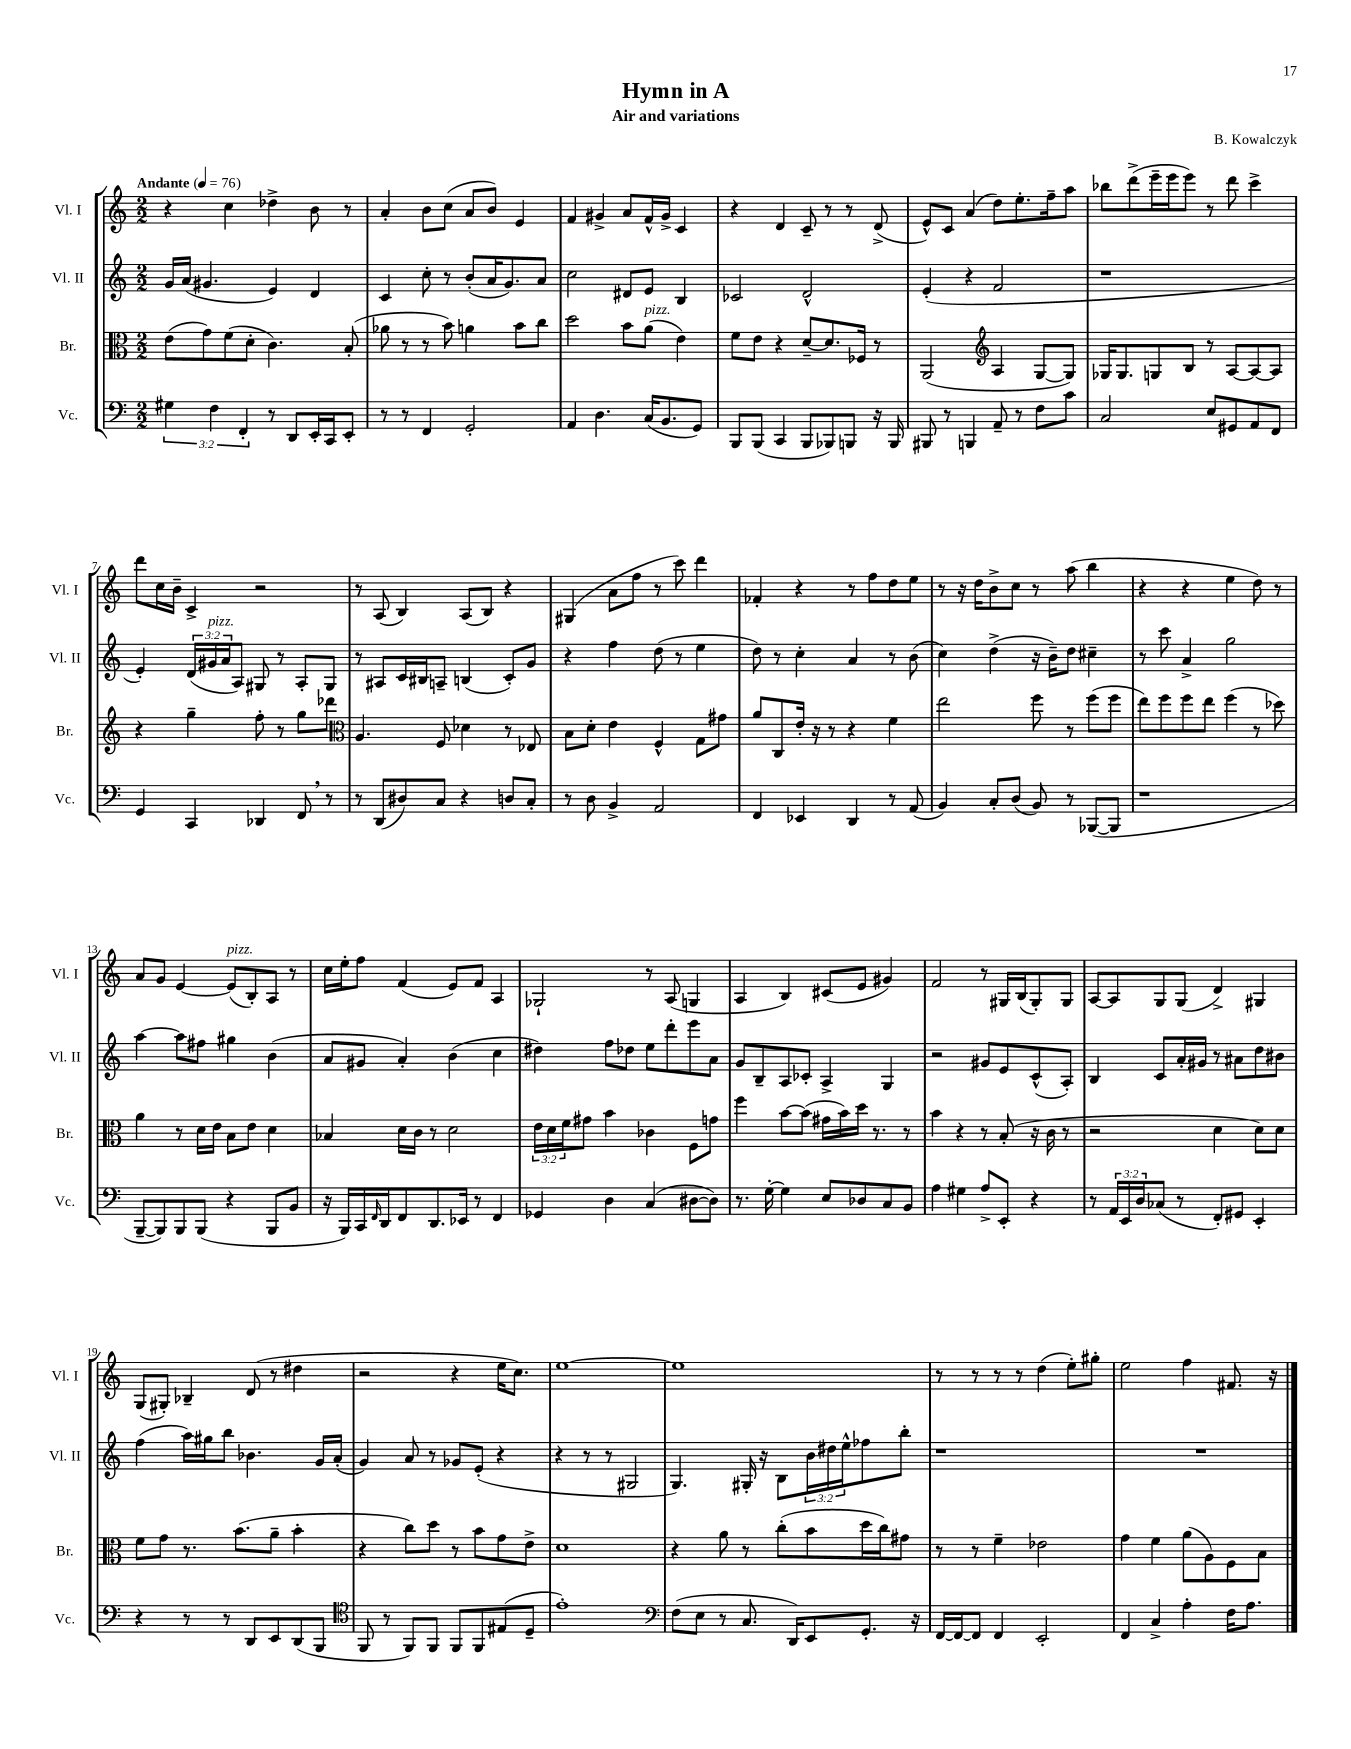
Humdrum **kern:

**kern	**kern	**kern	**kern
*part4	*part3	*part2	*part1
*staff4	*staff3	*staff2	*staff1
*I"Vc.	*I"Br.	*I"Vl. II	*I"Vl. I
*I'Vc.	*I'Br.	*I'Vl. II	*I'Vl. I
*clefF4	*clefC3	*clefG2	*clefG2
*k[]	*k[]	*k[]	*k[]
*M2/2	*M2/2	*M2/2	*M2/2
*MM76	*MM76	*MM76	*MM76
=1	=1	=1	=1
!	!	!	!LO:TX:a:B:t=Andante
6G#X\	(8e\L	16g/LL	4r
.	.	(16a/JJ	.
.	8g\)	4.g#X/	.
6F\	.	.	.
.	(8f\	.	4cc\
6FF'/	.	.	.
.	8d'\J	.	.
8r	4.c\)	4e/)	4dd-X^\
8DD/L	.	.	.
16EE'/L	.	4d/	8b\
16CC/J	.	.	.
8EE'/J	(8B'/	.	8r
=2	=2	=2	=2
8r	8a-X\	4c/	4a'/
8r	8r	.	.
4FF/	8r	8cc'\	8b\L
.	8b\)	8r	(8cc\J
2GG'/	4an\	(8b'/L	8a/L
.	.	16a/K	8b/J)
.	.	8.g/)	.
.	8b\L	.	4e/
.	8cc\J	8a/J	.
=3	=3	=3	=3
4AA/	2dd\	2cc\	4f/
4.D\	.	.	4g#X^/
.	8b\L	8d#X/L	8a/L
!	!LO:TX:a:i:t=pizz.	!	!
(16C/KL	(8a\J	8e/J	16f^^/L
8.BB/	.	.	16g#^/JJ
.	4e\)	4B/	4c/
8GG/J)	.	.	.
=4	=4	=4	=4
8BBB/L	8f\L	2c-X/	4r
(8BBB/J	8e\J	.	.
4CC/	4r	.	4d/
8BBB/L	[8d~/L	2d^^/	8c~/
8BBB-X/)	8.d/]	.	8r
8BBBn/J	.	.	8r
.	16F-X/Jk	.	.
16r	8r	.	(8d^/
16BBB/	.	.	.
=5	=5	=5	=5
8BBB#X/	(2AA/	(4e'/	8e^^/L)
8r	.	.	8c/J
4BBBn/	.	4r	(4a/
*	*clefG2	*	*
8AA~/	4A/	2f/	8dd\L)
8r	.	.	8.ee'\
8F\L	[8G/L	.	.
.	.	.	16ff~\k
8c\J	8G/J])	.	8aa\J
=6	=6	=6	=6
2C/	16G-X/KL	1r	8bb-X\L
.	8.G-/	.	.
.	.	.	(8ddd^\
.	8Gn/	.	16eee~\L
.	.	.	16eee\J
.	8B/J	.	8eee\J)
8E/L	8r	.	8r
8GG#X/	[8A/L	.	8ddd\
8AA/	8A/_	.	4ccc^\
8FF/J	8A/J]	.	.
!!LO:LB:g=z
=7	=7	=7	=7
4GG/	4r	4e'/)	8ddd\L
.	.	.	16cc\L
.	.	.	16b~\JJ
4CC/	4gg~\	(24d/LL	4c^/
!	!	!LO:TX:a:i:t=pizz.	!
.	.	24g#X/	.
.	.	24a/J	.
.	.	8A/J)	.
4DD-X/	8ff'\	8G#X/	2r
.	8r	8r	.
8FF,/	8gg\L	8A'/L	.
8r	8ddd-X\J	8G#/J	.
=8	=8	=8	=8
*	*clefC3	*	*
8r	4.A/	8r	8r
(8DD/L	.	8A#X/L	(8A/
8D#X/)	.	16c/L	4B/)
.	.	16B#X/J	.
8C/J	8F/	8An~/J	.
4r	4d-X\	(4Bn/	(8A/L
.	.	.	8B/J)
8Dn/L	8r	8c'/L)	4r
8C'/J	8E-X/	8g/J	.
=9	=9	=9	=9
8r	8B\L	4r	(4G#X/
8D\	8d'\J	.	.
4BB^/	4e\	4ff\	8a\L
.	.	.	8ff\J
2AA/	4F^^/	(8dd\	8r
.	.	8r	8ccc\)
.	8G\L	4ee\	4ddd\
.	8g#X\J	.	.
=10	=10	=10	=10
4FF/	8a/L	8dd\)	4f-X'/
.	8C/	8r	.
4EE-X/	16e'/Jk	4cc'\	4r
.	16r	.	.
.	8r	.	.
4DD/	4r	4a/	8r
.	.	.	8ff\L
8r	4f\	8r	8dd\
(8AA/	.	(8b\	8ee\J
=11	=11	=11	=11
4BB/)	2ee\	4cc\)	8r
.	.	.	16r
.	.	.	16dd\KL
8C'/L	.	(4dd^\	8b^\
(8D/J	.	.	8cc\J
8BB/)	8ff\	16r	8r
.	.	16b~\KL)	.
8r	8r	8dd\J	(8aa\
([8BBB-X/L	(8ff\L	4cc#X~\	4bb\
8BBB-/J]	8ff\J	.	.
=12	=12	=12	=12
1r	8ee\L)	8r	4r
.	8ff\	8ccc\	.
.	8ff\	4a^/	4r
.	8ee\J	.	.
.	(4ff\	2gg\	4ee\
.	8r	.	8dd\)
.	8dd-X\)	.	8r
!!LO:LB:g=z
=13	=13	=13	=13
[8BBB~/L	4a\	[4aa\	8a/L
8BBB/])	.	.	8g/J
8BBB/	8r	8aa\L]	[4e/
(8BBB/J	16d\LL	8ff#X\J	.
.	16e\JJ	.	.
!	!	!	!LO:TX:a:i:t=pizz.
4r	8B\L	4gg#X\	(8e/L]
.	8e\J	.	8B'/)
8BBB/L	4d\	(4b\	8A/J
8BB/J	.	.	8r
=14	=14	=14	=14
16r	4B-X/	8a/L	16cc\LL
16BBB/LL)	.	.	16ee'\J
16CC/	.	8g#X/J	8ff\J
16qqFF/	.	.	.
16DD/J	.	.	.
8FF/	16d\LL	4a'/)	(4f/
.	16c\JJ	.	.
8.DD/	8r	.	.
.	2d\	(4b\	8e/L)
16EE-X/Jk	.	.	.
8r	.	.	8f/J
4FF/	.	4cc\	4A/
=15	=15	=15	=15
4GG-X/	24e\LL	4dd#X\)	2G-X`/
.	24d\	.	.
.	24f\J	.	.
.	8g#X\J	.	.
4D\	4b\	8ff\L	.
.	.	8dd-X\J	.
(4C/	4c-X\	8ee\L	8r
.	.	8ddd'\	(8A/
[8D#X\L	8F\L	8eee\	4Gn/
8D#\J])	8gn\J	8a\J	.
=16	=16	=16	=16
8.r	4ff\	8g/L	4A/
.	.	8B~/	.
[16G'\	.	.	.
4G\]	[8b\L	8A/	4B/)
.	(8b\J]	8c-X'/J	.
8E/L	16g#X\LL	4A^/	(8c#X/L
.	16b\)	.	.
8D-X/	16dd\JJ	.	8e/J
.	8.r	.	.
8C/	.	4G/	4g#X/)
8BB/J	8r	.	.
=17	=17	=17	=17
4A\	4b\	2r	2f/
4G#X\	4r	.	.
8A^/L	8r	8g#X/L	8r
8EE'/J	(8B'/	8e/	16G#X/LL
.	.	.	(16B/J
4r	16r	(8c^^/	8G#'/)
.	16c\	.	.
.	8r	8A'/J)	8G#/J
=18	=18	=18	=18
8r	2r	4B/	[8A/L
24AA/LL	.	.	8A/]
24EE/	.	.	.
24D/J	.	.	.
(8C-X/J	.	8c/L	8G/
8r	.	16a'/L	(8G/J
.	.	16g#X/JJ	.
8FF'/L)	4d\	8r	4d^/)
8GG#X/J	.	8a#X\L	.
4EE'/	8d\L)	8dd\	4G#X/
.	8d\J	8b#X\J	.
!!LO:LB:g=z
=19	=19	=19	=19
4r	8f\L	(4ff\	(8G/L
.	8g\J	.	8G#X'/J)
8r	8.r	16aa\LL)	4B-X~/
.	.	16gg#X\J	.
8r	.	8bb\J	.
.	(8.b\L	.	.
8DD/L	.	4.b-X\	(8d/
8EE/	8a~\J	.	8r
(8DD/	4b'\	.	4dd#X\
8BBB/J	.	16g/LL	.
.	.	(16a'/JJ	.
=20	=20	=20	=20
*clefC4	*	*	*
8FF/	4r	4g/)	2r
8r	.	.	.
8FF/L)	8cc\L)	8a/	.
8FF/J	8dd\J	8r	.
8FF/L	8r	8g-X/L	4r
8FF/	8b\L	(8e'/J	.
(8E#X/	8g\	4r	16ee\KL
.	.	.	8.cc\J)
8D~/J	8e^\J	.	.
=21	=21	=21	=21
1e')	1d	4r	[1ee
.	.	8r	.
.	.	8r	.
.	.	2G#X/	.
=22	=22	=22	=22
*clefF4	*	*	*
(8F\L	4r	4.G/)	1ee]
8E\J	.	.	.
8r	8a\	.	.
8.C/	8r	16G#X'/	.
.	.	16r	.
.	(8cc'\L	8B\L	.
16DD/KL)	.	.	.
8EE/	8b\	24b\L	.
.	.	24dd#X\	.
.	.	24ee^^\J	.
8.GG'/J	16dd\L	8ff-X\	.
.	16cc\J)	.	.
.	8g#X\J	8bb'\J	.
16r	.	.	.
=23	=23	=23	=23
[16FF/LL	8r	1r	8r
16FF/J_	.	.	.
8FF/J]	8r	.	8r
4FF/	4f~\	.	8r
.	.	.	8r
2EE'/	2e-X\	.	(4dd\
.	.	.	8ee'\L)
.	.	.	8gg#X'\J
=24	=24	=24	=24
4FF/	4g\	1r	2ee\
4C^/	4f\	.	.
4A'\	(8a\L	.	4ff\
.	8A\)	.	.
16F\KL	8F\	.	8.f#X/
8.A\J	.	.	.
.	8B\J	.	.
.	.	.	16r
==	==	==	==
*-	*-	*-	*-
